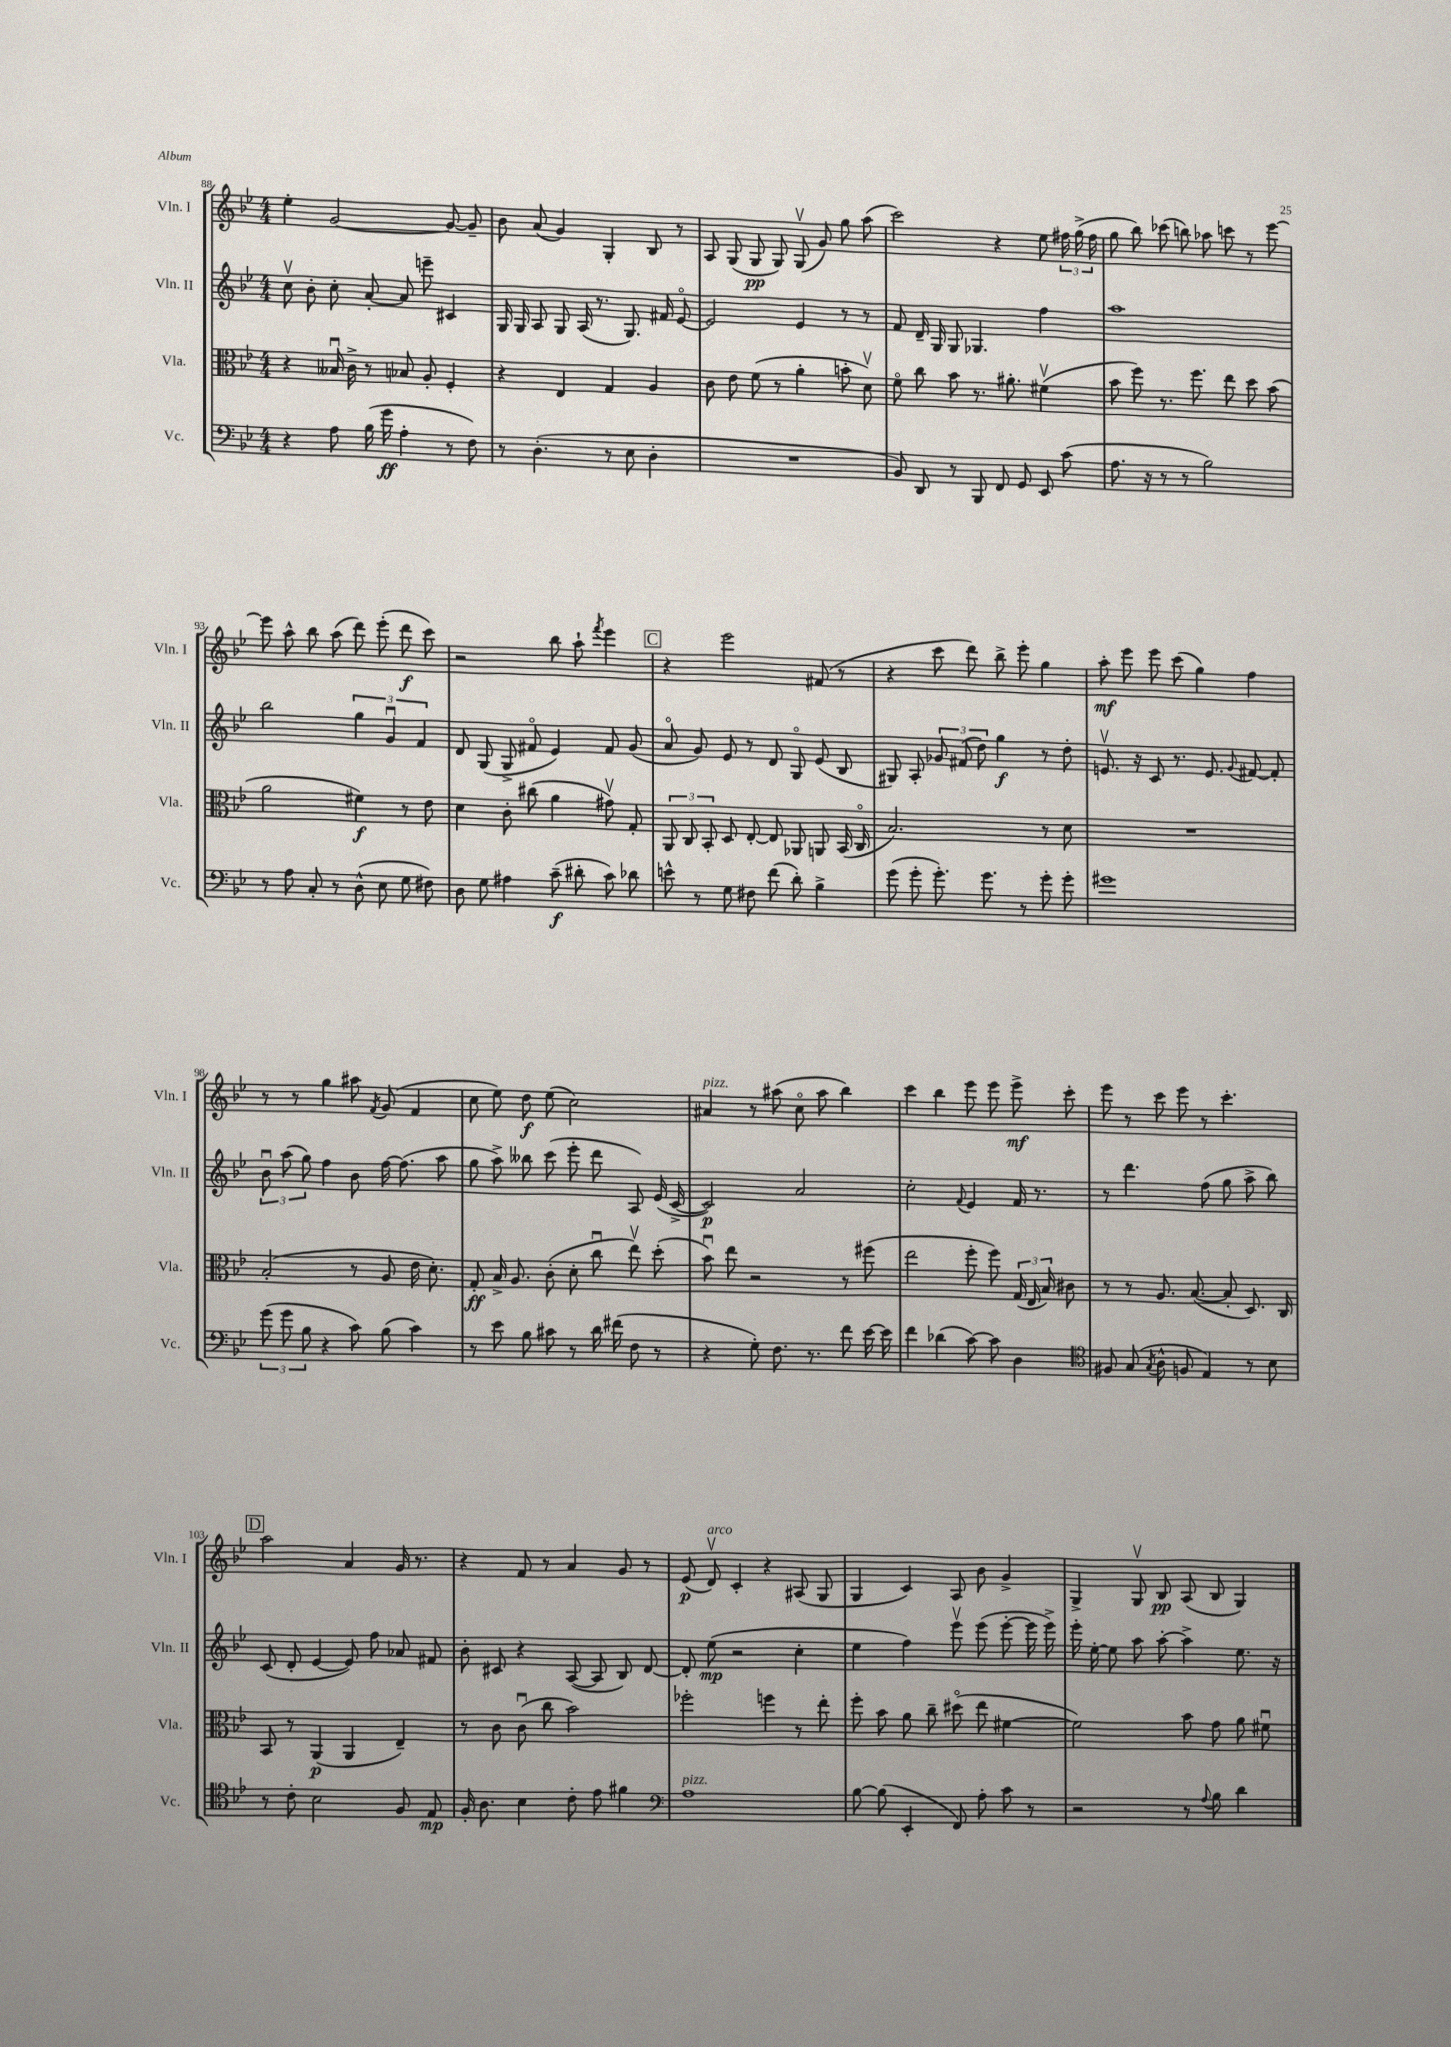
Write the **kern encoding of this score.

**kern	**dynam	**kern	**dynam	**kern	**dynam	**kern	**dynam
*part4	*part4	*part3	*part3	*part2	*part2	*part1	*part1
*staff4	*staff4	*staff3	*staff3	*staff2	*staff2	*staff1	*staff1
*I"Vc.	*	*I"Vla.	*	*I"Vln. II	*	*I"Vln. I	*
*I'Vc.	*	*I'Vla.	*	*I'Vln. II	*	*I'Vln. I	*
*clefF4	*	*clefC3	*	*clefG2	*	*clefG2	*
*k[b-e-]	*	*k[b-e-]	*	*k[b-e-]	*	*k[b-e-]	*
*M4/4	*	*M4/4	*	*M4/4	*	*M4/4	*
=88	=88	=88	=88	=88	=88	=88	=88
4r	.	4r	.	8ccv\	.	4ee-'\	.
.	.	.	.	8b-'\	.	.	.
8A\	.	16B--Xu/	.	8cc'\	.	[2g/	.
.	.	16c^\	.	.	.	.	.
(16B-\	.	8r	.	[8a'/	.	.	.
16g\	ff	.	.	.	.	.	.
4A'\	.	8B-X/	.	8a/]	.	.	.
.	.	8A'/	.	8eeen~\	.	.	.
8r	.	4F'/	.	4c#X/	.	8g/_	.
8F\)	.	.	.	.	.	8g~/]	.
=89	=89	=89	=89	=89	=89	=89	=89
8r	.	4r	.	16G/	.	8b-\	.
.	.	.	.	16G/	.	.	.
(4.D'\	.	.	.	8A/	.	(8a/	.
.	.	4E-/	.	8G/	.	4g/)	.
.	.	.	.	(16A/	.	.	.
.	.	.	.	8.r	.	.	.
8r	.	4G/	.	.	.	4G'/	.
8E-\	.	.	.	8.G/)	.	.	.
4D'\	.	4A/	.	.	.	8B-/	.
.	.	.	.	16f#X/	.	.	.
.	.	.	.	[8e-/	.	8r	.
=90	=90	=90	=90	=90	=90	=90	=90
1r	.	8c\	.	2e-/]	.	8A/	.
.	.	8e-\	.	.	.	(8G/	.
.	.	(8f\	.	.	.	8G/	pp
.	.	8r	.	.	.	8G/)	.
.	.	4a'\	.	4e-/	.	(8Gv/	.
.	.	.	.	.	.	8g/)	.
.	.	8bn'\	.	8r	.	8gg\	.
.	.	8dv\)	.	8r	.	(8aa\	.
=91	=91	=91	=91	=91	=91	=91	=91
8BB-/)	.	8f\	.	8f/	.	2ccc\)	.
8DD/	.	8cc\	.	16d~/	.	.	.
.	.	.	.	16G/	.	.	.
8r	.	8b-\	.	8G/	.	.	.
8BBB-/	.	8.r	.	4.G-X/	.	.	.
8FF/	.	.	.	.	.	4r	.
.	.	8.a#X'\	.	.	.	.	.
8GG/	.	.	.	.	.	.	.
8EE-/	.	(4f#Xv\	.	4ff\	.	8ee-\	.
(8c\	.	.	.	.	.	24ff#X\	.
.	.	.	.	.	.	(24gg^\	.
.	.	.	.	.	.	24ff#\	.
=92	=92	=92	=92	=92	=92	=92	=92
8.A\	.	8b-\	.	1aa	.	8gg\	.
.	.	8ff\)	.	.	.	8bb-\)	.
16r	.	.	.	.	.	.	.
8r	.	8.r	.	.	.	(8ccc-X\	.
8r	.	.	.	.	.	8bbn\)	.
.	.	8.ff\	.	.	.	.	.
2B-\)	.	.	.	.	.	8aa-X\	.
.	.	8ee-\	.	.	.	8cccn\	.
.	.	8dd\	.	.	.	8r	.
.	.	(8b-\	.	.	.	[8eee-\	.
!!LO:LB:g=z
=93	=93	=93	=93	=93	=93	=93	=93
8r	.	2a\	.	2bb-\	.	8eee-\]	.
8A\	.	.	.	.	.	8aa^^\	.
8C'/	.	.	.	.	.	8bb-\	.
8r	.	.	.	.	.	(8aa\	.
(8D^^\	.	4f#X\)	f	6gg\	.	8ddd\)	.
8E-\	.	.	.	.	.	(8eee-'\	.
.	.	.	.	6gu/	.	.	.
8G\	.	8r	.	.	.	8ddd\	f
.	.	.	.	6f/	.	.	.
8F#X\)	.	8e-\	.	.	.	8ccc\)	.
=94	=94	=94	=94	=94	=94	=94	=94
8D\	.	4d\	.	8d/	.	2r	.
8G\	.	.	.	(8G/	.	.	.
4A#X\	.	8c'\	.	8G^/	.	.	.
.	.	(8cc#X\	.	8f#X/	.	.	.
(8c~\	f	4a\	.	4e-/)	.	8bb-\	.
8d#X'\	.	.	.	.	.	8aa`\	.
.	.	.	.	.	.	8qfff/	.
8c\)	.	8g#Xv\)	.	8f#/	.	4eee-\	.
8d-X\	.	8G'/	.	(8g/	.	.	.
!!LO:REH:place=s1:t=C
=95	=95	=95	=95	=95	=95	=95	=95
8en^^\	.	12AA/	.	8a/	.	4r	.
.	.	12C/	.	.	.	.	.
8r	.	.	.	8g/)	.	.	.
.	.	12BB-'/	.	.	.	.	.
8G\	.	8D/	.	8e-/	.	2eee-\	.
8F#X\	.	[8E-'/	.	8r	.	.	.
(8f\	.	8E-/]	.	8d/	.	.	.
8d'\)	.	8AA-X/	.	8G/	.	.	.
4B-^\	.	8AAn/	.	(8e-/	.	(8f#X/	.
.	.	(16BB-/	.	8B-/	.	8r	.
.	.	16C/	.	.	.	.	.
=96	=96	=96	=96	=96	=96	=96	=96
(8g\	.	2.B-/)	.	8G#X/)	.	4r	.
8g'\	.	.	.	8A'/	.	.	.
8.g'\)	.	.	.	12g-X/	.	8ccc\	.
.	.	.	.	(12f#X/	.	.	.
.	.	.	.	.	.	8ddd\)	.
.	.	.	.	12dd\)	.	.	.
8.g\	.	.	.	.	.	.	.
.	.	.	.	4gg\	f	8bb-^\	.
8r	.	.	.	.	.	8eee-'\	.
8g'\	.	8r	.	8r	.	4gg\	.
8g'\	.	8d\	.	8dd'\	.	.	.
=97	=97	=97	=97	=97	=97	=97	=97
1g#X	.	1r	.	8.env/	.	8aa'\	mf
.	.	.	.	.	.	8eee-\	.
.	.	.	.	16r	.	.	.
.	.	.	.	8c/	.	8eee-\	.
.	.	.	.	8.r	.	(8ccc\	.
.	.	.	.	.	.	4gg\)	.
.	.	.	.	8.e/	.	.	.
.	.	.	.	8qqg/	.	.	.
.	.	.	.	[8f#X/	.	4ff\	.
.	.	.	.	8f#'/]	.	.	.
!!LO:LB:g=z
=98	=98	=98	=98	=98	=98	=98	=98
(12g\	.	(2B-'/	.	12b-u\	.	8r	.
12g\	.	.	.	(12aa\	.	.	.
.	.	.	.	.	.	8r	.
12B-\	.	.	.	12gg\)	.	.	.
4r	.	.	.	4ff\	.	4gg\	.
8c\)	.	8r	.	8b-\	.	8aa#X\	.
.	.	.	.	.	.	8qf/	.
(8B-\	.	8A/	.	[16ff\	.	(8g/	.
.	.	.	.	(8.ff\]	.	.	.
4c\)	.	16e-\	.	.	.	4f/	.
.	.	8.d'\)	.	.	.	.	.
.	.	.	.	8aa\	.	.	.
=99	=99	=99	=99	=99	=99	=99	=99
8r	.	8G'/	ff	8gg\	.	8cc\	.
8e-\	.	16B-^/	.	8aa^\)	.	8ee-\)	.
.	.	8.A/	.	.	.	.	.
8B-\	.	.	.	8bb--X\	.	8dd\	f
8c#X\	.	(8c'\	.	(8ccc\	.	(8ee-\	.
8r	.	8d'\	.	8eee-'\	.	2cc\)	.
16d\	.	8ccu\	.	8ddd\	.	.	.
(16f#X\	.	.	.	.	.	.	.
8F\	.	8ee-v\)	.	8A/)	.	.	.
8r	.	(8dd'\	.	(16e-/	.	.	.
.	.	.	.	[16c^/	.	.	.
=100	=100	=100	=100	=100	=100	=100	=100
!	!	!	!	!	!	!LO:TX:a:i:t=pizz.	!
4r	.	8b-u\)	.	2c/])	p	4a#X/	.
.	.	8ee-\	.	.	.	.	.
8G'\)	.	2r	.	.	.	8r	.
8.F\	.	.	.	.	.	(8aa#X\	.
.	.	.	.	2a/	.	8cc\	.
8.r	.	.	.	.	.	.	.
.	.	.	.	.	.	8aa#\	.
8f\	.	8r	.	.	.	4bb-\)	.
[16e-\	.	(8ff#X\	.	.	.	.	.
16e-\]	.	.	.	.	.	.	.
=101	=101	=101	=101	=101	=101	=101	=101
4f\	.	2ee-\	.	2cc'\	.	4ccc\	.
(4d-X\	.	.	.	.	.	4bb-\	.
.	.	.	.	8qqf/	.	.	.
[8c\)	.	8ff'\	.	4e-/	.	8eee-\	.
8c\]	.	8ff\)	.	.	.	8eee-\	.
4D\	.	(24G/	.	16f/	.	8eee-^\	mf
.	.	24E-/	.	.	.	.	.
.	.	.	.	8.r	.	.	.
.	.	24B-/)	.	.	.	.	.
.	.	8c#X\	.	.	.	8ccc'\	.
=102	=102	=102	=102	=102	=102	=102	=102
*clefC4	*	*	*	*	*	*	*
8F#X/	.	8r	.	8r	.	8eee-\	.
(8G/	.	8r	.	4.ddd\	.	8r	.
8qG/	.	.	.	.	.	.	.
8A^^\	.	8.A/	.	.	.	8ccc\	.
8Fn/	.	.	.	.	.	8eee-\	.
.	.	([8.B-/	.	.	.	.	.
4E-/)	.	.	.	(8ff\	.	8r	.
.	.	8B-'/]	.	8gg\	.	4.ccc'\	.
8r	.	8.D/)	.	8aa^\	.	.	.
8B-\	.	.	.	8bb-\)	.	.	.
.	.	16C/	.	.	.	.	.
!!LO:LB:g=z
!!LO:REH:place=s1:t=D
=103	=103	=103	=103	=103	=103	=103	=103
8r	.	8BB-/	.	(8c/	.	2aa\	.
8c'\	.	8r	.	8d'/	.	.	.
2B-\	.	(4AA/	p	[4e-/	.	.	.
.	.	4AA/	.	8e-/])	.	4a/	.
.	.	.	.	8ff\	.	.	.
8F/	.	4E-~/)	.	8a-X/	.	16g/	.
.	.	.	.	.	.	8.r	.
8E-/	mp	.	.	8f#X/	.	.	.
=104	=104	=104	=104	=104	=104	=104	=104
16F'/	.	8r	.	8b-'\	.	4r	.
8.A\	.	.	.	.	.	.	.
.	.	8c\	.	8c#X/	.	.	.
4B-\	.	(8cu\	.	4r	.	8f/	.
.	.	8cc\	.	.	.	8r	.
8c'\	.	2b-\)	.	([8A/	.	4a/	.
8e-\	.	.	.	8A/]	.	.	.
4f#X\	.	.	.	8B-/)	.	8g/	.
.	.	.	.	[8d/	.	8r	.
=105	=105	=105	=105	=105	=105	=105	=105
*clefF4	*	*	*	*	*	*	*
!LO:TX:a:i:t=pizz.	!	!	!	!	!	!	!
1A	.	2ff-X'\	.	8d'/]	.	(8e-/	p
!	!	!	!	!	!	!LO:TX:a:i:t=arco	!
.	.	.	.	(8ee-\	mp	8dv/)	.
.	.	.	.	2r	.	4c'/	.
.	.	4ffn\	.	.	.	4r	.
.	.	8r	.	4cc'\	.	(8A#X/	.
.	.	8ee-'\	.	.	.	8G/	.
=106	=106	=106	=106	=106	=106	=106	=106
[8B-\	.	8ff'\	.	4ee-\	.	4G/	.
(8B-\]	.	8b-\	.	.	.	.	.
4EE-'/	.	8a\	.	4ff\)	.	4c/)	.
.	.	8cc~\	.	.	.	.	.
8FF/)	.	(8dd#X\	.	8eee-v\	.	8A/	.
8A'\	.	8ee-\	.	(8eee-\	.	8b-\	.
8c\	.	[4f#X\	.	[8eee-'\	.	4g^/	.
8r	.	.	.	16eee-\]	.	.	.
.	.	.	.	16eee-^\)	.	.	.
=107	=107	=107	=107	=107	=107	=107	=107
2r	.	2f#\])	.	16eee-'\	.	4G^/	.
.	.	.	.	[16ee-'\	.	.	.
.	.	.	.	8ee-\]	.	.	.
.	.	.	.	8aa\	.	8Gv/	.
.	.	.	.	[8aa'\	.	8B-/	pp
8r	.	8b-\	.	4aa^\]	.	(8A/	.
8qqA/	.	.	.	.	.	.	.
8B-\	.	8g\	.	.	.	8B-/	.
4d\	.	8a\	.	8.ee-\	.	4G/)	.
.	.	8f#Xu\	.	.	.	.	.
.	.	.	.	16r	.	.	.
==	==	==	==	==	==	==	==
*-	*-	*-	*-	*-	*-	*-	*-
